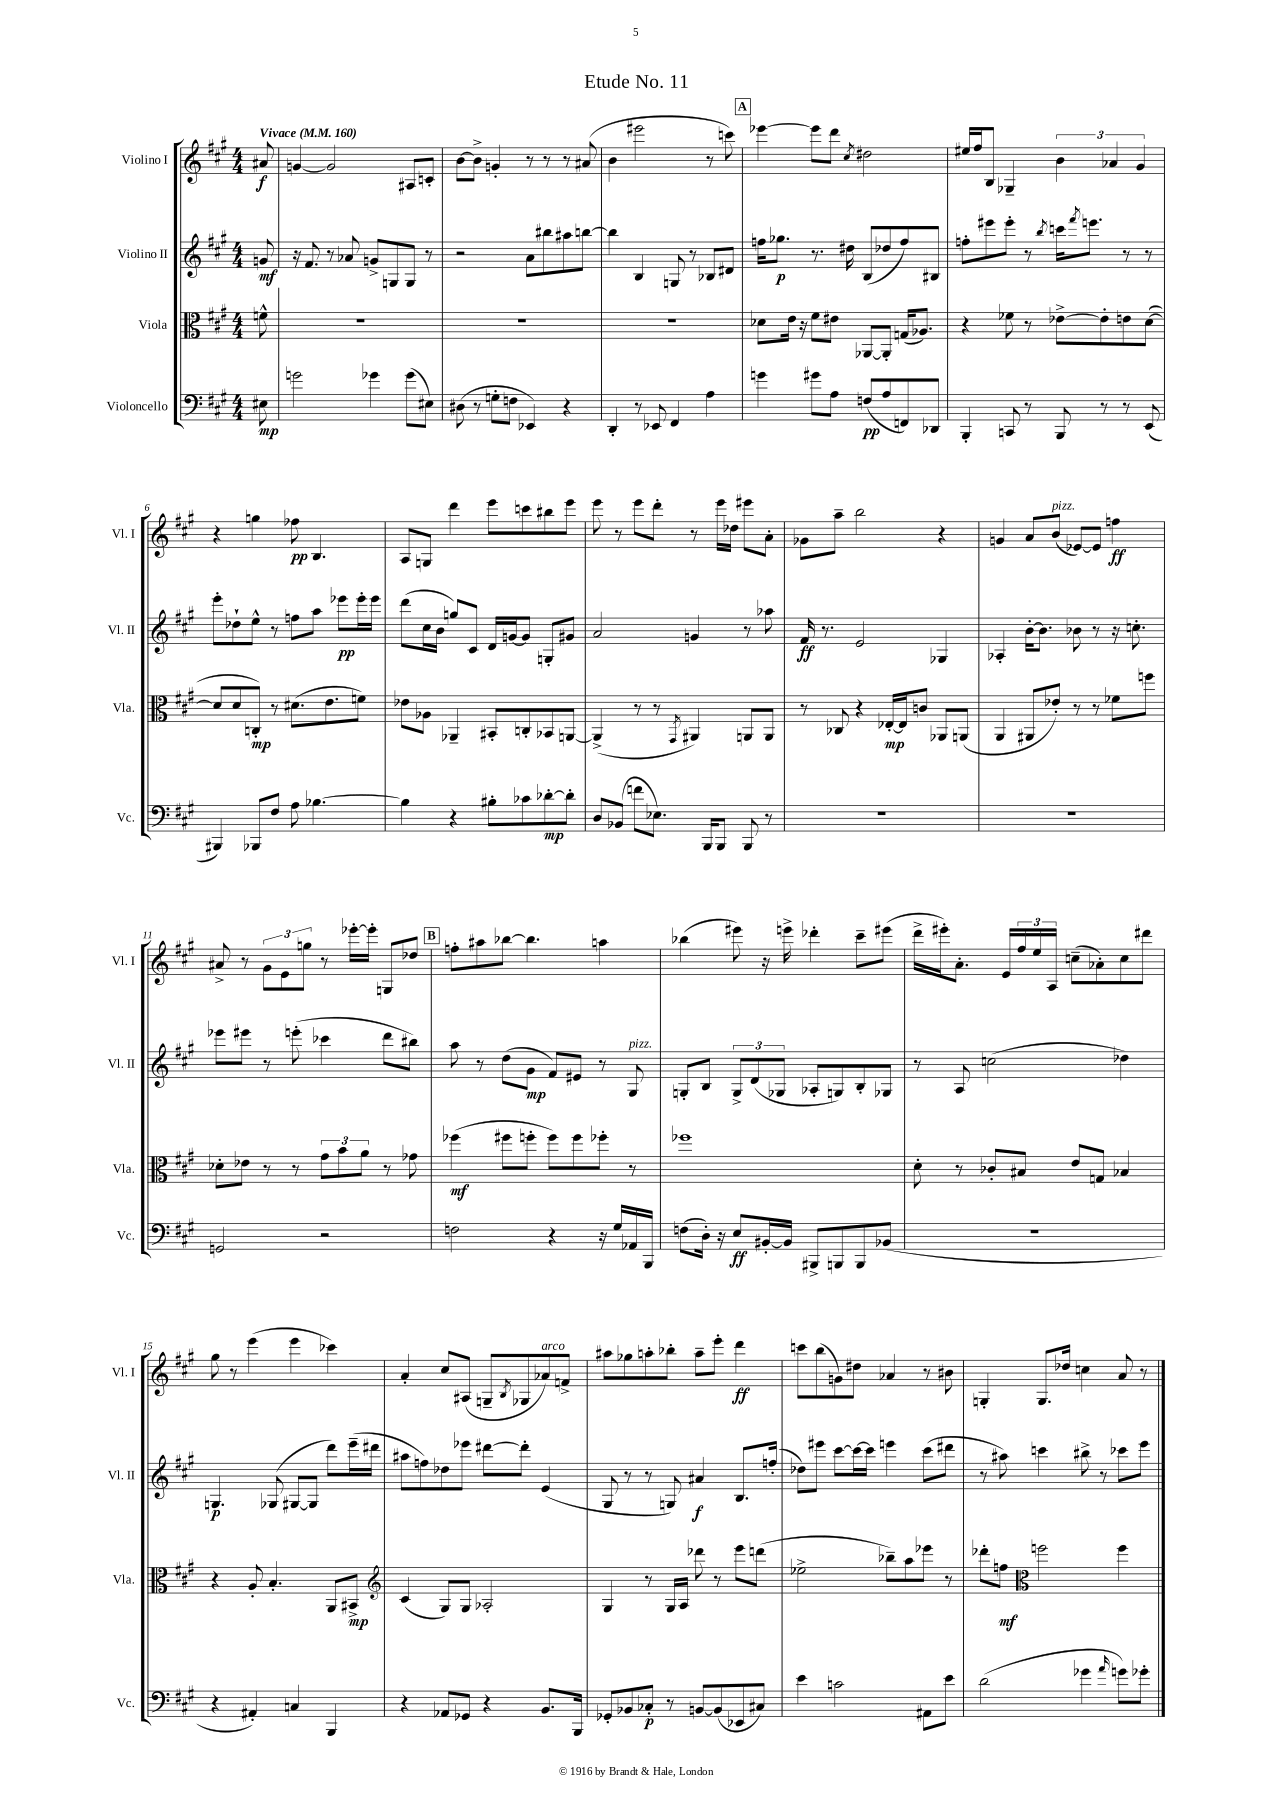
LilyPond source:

\header { title = "Etude No. 11" }
<<
\new StaffGroup <<
\new Staff = "s0" \with { instrumentName = "Violino I" shortInstrumentName = "Vl. I" } {
    \clef treble \key a \major \numericTimeSignature \time 4/4 \partial 8 \tempo "Vivace" 4 = 160
    ais'8\f |
    g'4~ g'2 ais8 c'8-. |
    b'8~ b'8-> g'4-. r8 r8 r8 ais'8( |
    b'4 eis'''2 r8 c'''8) |
    \mark \markup { \box "A" } ees'''4~ ees'''8 d'''8 \acciaccatura { cis''8 } dis''2 |
    eis''16 fis''16 b8 ges4-- \tuplet 3/2 { b'4 aes'4 gis'4 } |
    r4 g''4 fes''8\pp b4. |
    a8 g8 d'''4 e'''8 c'''8 bis''8 e'''8 |
    e'''8 r8 e'''8 d'''8-. r8 e'''16 des''16 eis'''8 a'8-. |
    ges'8 a''8-- b''2 r4 |
    g'4 a'8 b'8^\markup { \italic "pizz." }( ees'8~) ees'8 f''4\ff |
    ais'8-> r8 \tuplet 3/2 { gis'8 e'8 g''8 } r8 ees'''16~-. ees'''16-. g8 des''8 |
    \mark \markup { \box "B" } f''8-. ais''8 bes''8~ bes''4. a''4 |
    bes''4( eis'''8) r16 e'''16-> des'''4-. cis'''8-- eis'''8( |
    d'''16-> eis'''16-.) a'8.-. e'16 \tuplet 3/2 { fis''16 e''16 a16 } c''8--( aes'8-.) c''8 dis'''8 |
    gis''8 r8 e'''4( e'''4 ces'''4) |
    a'4-. cis''8 ais8( g8-- \acciaccatura { b8 } ges8 aes'8^\markup { \italic "arco" }) f'8-> |
    ais''8 ges''8 a''8-. bes''8-. a''8-- e'''8-. d'''4\ff |
    c'''8 b''8( g'8) dis''8 aes'4 r8 bis'8 |
    g4-. g8. des''16 c''4 a'8 r8 \bar "|." |
}
\new Staff = "s1" \with { instrumentName = "Violino II" shortInstrumentName = "Vl. II" } {
    \clef treble \key a \major \numericTimeSignature \time 4/4 \partial 8
    g'8\mf |
    r16 fis'8. r8 aes'8 g'8-> g8 g8 r8 |
    r2 a'8 bis''8 ais''8 b''8~ |
    b''4 b4 g8 r8 bes8 dis'8 |
    \mark \markup { \box "A" } f''16 ges''8.\p r8. dis''16 b8( des''8 f''8) bis8 |
    f''8-. eis'''8 eis'''8-. r8 \acciaccatura { b''8 } c'''16 \acciaccatura { fis'''8 } e'''8. r8 r8 |
    e'''8-. des''8-! e''8-^ r8 f''8 a''8 ees'''8\pp ees'''16-. ees'''16 |
    d'''8( cis''16 b'16 g''8) cis'8 d'16 g'16~ g'8 g8-. gis'8 |
    a'2 g'4 r8 aes''8 |
    fis'16\ff r8. e'2 ges4 |
    aes4-. b'16~-. b'8. bes'8 r8 r16 c''8.-. |
    ees'''8 eis'''8 r8 e'''8-.( ces'''4 d'''8 bis''8) |
    \mark \markup { \box "B" } a''8 r8 d''8( gis'8\mp fis'8) eis'8 r8 gis8^\markup { \italic "pizz." } |
    g8-. b8 \tuplet 3/2 { g8-> d'8( ges8 } aes8-. g8) b8-. ges8 |
    r8 a8 c''2( des''4) |
    g4.\p ges8( gis8~ gis8 d'''8) e'''16--( dis'''16 |
    ais''8 f''8) des''8 ees'''8 dis'''8~ dis'''8-. e'4( |
    gis8 r8 r8 g8) ais'4\f b8. f''16-.( |
    des''8) eis'''8 cis'''8~ cis'''16~ cis'''16 e'''4 cis'''8( dis'''8 |
    r8 ais''8) c'''4 bis''8-> r8 ces'''8 e'''8 \bar "|." |
}
\new Staff = "s2" \with { instrumentName = "Viola" shortInstrumentName = "Vla." } {
    \clef alto \key a \major \numericTimeSignature \time 4/4 \partial 8
    f'8-^ |
    R1 |
    R1 |
    R1 |
    \mark \markup { \box "A" } des'8 e'16 r16 fis'8 eis'8 aes,8~ aes,8-. g16( aes8.) |
    r4 fes'8 r8 ees'8~-> ees'8-. e'8 d'8~( |
    d'8 d'8 c8-.\mp) r8 dis'8.( e'8. f'8) |
    ees'8 aes8 aes,4-- bis,8-. c8-. bes,8 a,8~ |
    a,4->( r8 r8 \acciaccatura { gis,8 } ais,4) a,8 a,8 |
    r8 ces8 r4 ees16~-.\mp ees16 c'8 aes,8 a,8( |
    a,4 ais,8 ees'8-.) r8 r8 fes'8 f''8 |
    des'8-. ees'8 r8 r8 \tuplet 3/2 { gis'8 b'8 a'8 } r8 ges'8 |
    \mark \markup { \box "B" } fes''4\mf( fis''8 f''8-. f''8) f''8 fes''8-. r8 |
    fes''1 |
    d'8-. r8 ces'8-. bis8 e'8 g8 bes4 |
    r4 a8-. b4.-. a,8 bis,8->\mp |
    \clef treble cis'4( gis8) gis8 aes2-. |
    gis4 r8 gis16 a16 des'''8 r8 e'''8 d'''8( |
    ees''2-> bes''8--) a''8 ees'''8 r8 |
    des'''8-. f''8\mf \clef alto f''2 f''4 \bar "|." |
}
\new Staff = "s3" \with { instrumentName = "Violoncello" shortInstrumentName = "Vc." } {
    \clef bass \key a \major \numericTimeSignature \time 4/4 \partial 8
    eis8\mp |
    g'2 ges'4 ges'8( eis8) |
    dis8( r8 g8-. f8 ees,4) r4 |
    d,4-. r8 ees,8 fis,4 a4 |
    \mark \markup { \box "A" } g'4 gis'8 a8 f8\pp( a8 f,8) des,8 |
    b,,4-. c,8 r8 b,,8 r8 r8 e,8( |
    bis,,4) bes,,8 fis8 a8 bes4.~ |
    bes4 r4 bis8-. ces'8 des'8~-.\mp des'8-. |
    d8 bes,8( f'8 ees8.) b,,16 b,,8 b,,8 r8 |
    R1 |
    R1 |
    g,2 r2 |
    \mark \markup { \box "B" } f2 r4 r16 gis16 aes,16 b,,16 |
    f8( d16-.) r16 e8\ff bis,16~-. bis,16 bis,,8-> b,,8 b,,8 bes,8( |
    R1 |
    r4 ais,4-.) c4 b,,4 |
    r4 aes,8 ges,8 r4 b,8. b,,16 |
    ges,8-. bes,8 ces8-.\p r8 b,8~ b,8( ees,8 cis8) |
    e'4 c'2 ais,8 e'8 |
    d'2( ges'4 \grace { a'16 } g'8) ges'8-. \bar "|." |
}
>>
>>
